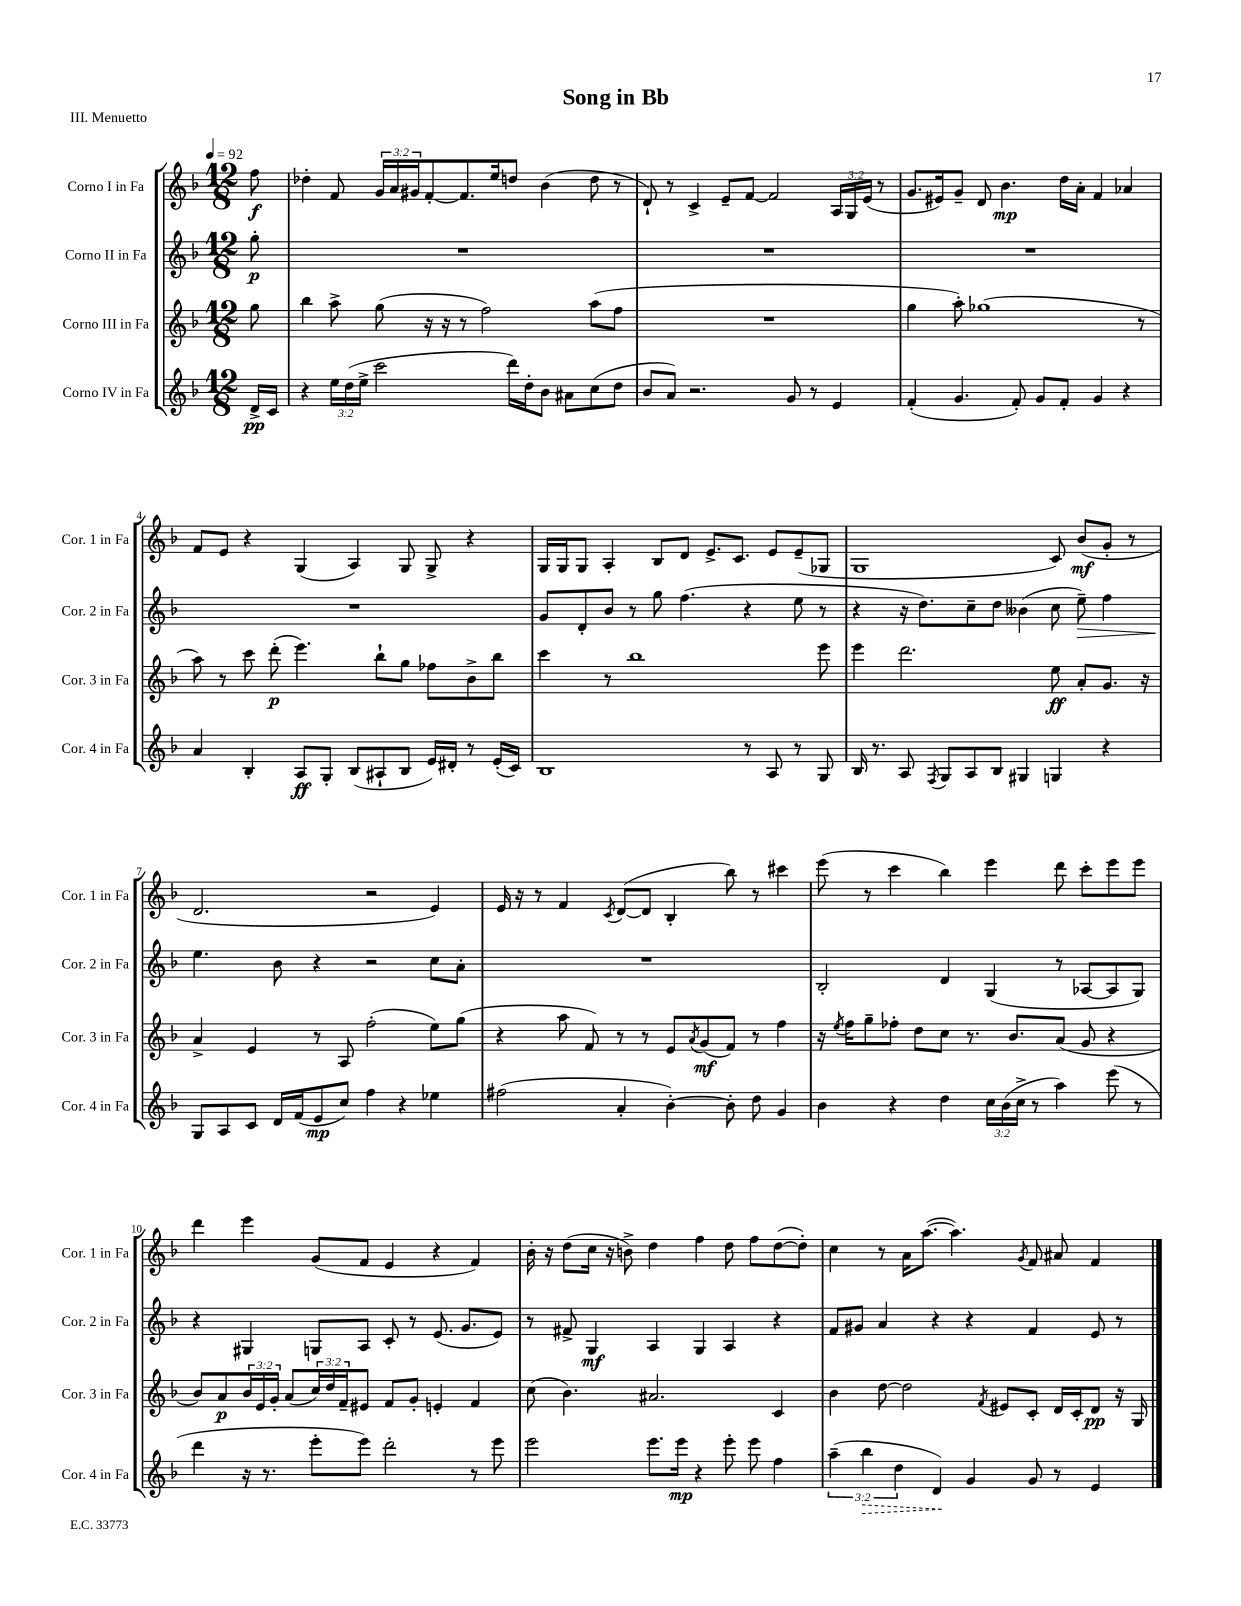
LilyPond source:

\header { title = "Song in Bb" piece = "III. Menuetto" }
<<
\new StaffGroup <<
\new Staff = "s0" \with { instrumentName = "Corno I in Fa" shortInstrumentName = "Cor. 1 in Fa" } {
    \clef treble \key f \major \numericTimeSignature \time 12/8 \override Staff.TupletNumber.text = #tuplet-number::calc-fraction-text \partial 8 \tempo 4 = 92
    f''8\f |
    des''4-. f'8 \tuplet 3/2 { g'16 a'16 gis'16 } f'8~-. f'8. e''16 d''8 bes'4( d''8 r8 |
    d'8-!) r8 c'4-> e'8-- f'8~ f'2 \tuplet 3/2 { a16 g16 e'16( } r8 |
    g'8. eis'16) g'8-- d'8 bes'4.\mp d''16 a'16-. f'4 aes'4 |
    f'8 e'8 r4 g4( a4) g8 g8-> r4 |
    g16 g16 g8 a4-. bes8 d'8 e'8.-> c'8. e'8 e'8--( ges8 |
    g1 c'8) bes'8\mf( g'8-. r8 |
    d'2. r2 e'4) |
    e'16 r16 r8 f'4 \acciaccatura { c'8 } d'8~( d'8 bes4-. bes''8) r8 cis'''4 |
    e'''8( r8 c'''4 bes''4) e'''4 d'''8 c'''8-. e'''8 e'''8 |
    d'''4 e'''4 g'8( f'8 e'4 r4 f'4) |
    bes'16-. r16 d''8( c''16 r16 b'8->) d''4 f''4 d''8 f''8 d''8~( d''8-.) |
    c''4 r8 a'16 a''8.~( a''4.) \acciaccatura { g'8 } f'8 ais'8 f'4 \bar "|." |
}
\new Staff = "s1" \with { instrumentName = "Corno II in Fa" shortInstrumentName = "Cor. 2 in Fa" } {
    \clef treble \key f \major \numericTimeSignature \time 12/8 \partial 8
    g''8-.\p |
    R1. |
    R1. |
    R1. |
    R1. |
    g'8 d'8-. bes'8 r8 g''8 f''4.( r4 e''8 r8 |
    r4 r16 d''8.) c''8-- d''8 beses'4( c''8 e''8--\>) f''4 |
    e''4.\! bes'8 r4 r2 c''8 a'8-. |
    R1. |
    bes2-. d'4 g4( r8 aes8~ aes8 g8) |
    r4 gis4 g8 a8 c'8-. r8 e'8.( g'8. e'8) |
    r8 fis'8-> g4\mf a4 g4 a4 r4 |
    f'8 gis'8 a'4 r4 r4 f'4 e'8 r8 \bar "|." |
}
\new Staff = "s2" \with { instrumentName = "Corno III in Fa" shortInstrumentName = "Cor. 3 in Fa" } {
    \clef treble \key f \major \numericTimeSignature \time 12/8 \override Staff.TupletNumber.text = #tuplet-number::calc-fraction-text \partial 8
    g''8 |
    bes''4 a''8-> g''8( r16 r16 r8 f''2) a''8( f''8 |
    R1. |
    g''4 a''8-.) ges''1( r8 |
    a''8) r8 c'''8 d'''8-.\p( e'''4.) bes''8-! g''8 fes''8 bes'8-> bes''8 |
    c'''4 r8 bes''1 e'''8 |
    e'''4 d'''2. e''8\ff a'8-. g'8. r16 |
    a'4-> e'4 r8 a8 f''2-.( e''8) g''8( |
    r4 a''8 f'8) r8 r8 e'8 \acciaccatura { a'8 } g'8\mf( f'8) r8 f''4 |
    r16 \acciaccatura { e''8 } f''16 g''8-- fes''8-. d''8 c''8 r8. bes'8. a'8( g'8 r4 |
    bes'8) a'8\p \tuplet 3/2 { bes'16 e'16 g'16-. } a'8( \tuplet 3/2 { c''16) d''16 f'16-- } eis'8 f'8 g'8-. e'4-. f'4 |
    c''8( bes'4.) ais'2. c'4 |
    bes'4 d''8~ d''2 \acciaccatura { f'8 } eis'8 c'8-. d'16 c'16-. d'8\pp r16 g16 \bar "|." |
}
\new Staff = "s3" \with { instrumentName = "Corno IV in Fa" shortInstrumentName = "Cor. 4 in Fa" } {
    \clef treble \key f \major \numericTimeSignature \time 12/8 \override Staff.TupletNumber.text = #tuplet-number::calc-fraction-text \partial 8
    d'16->\pp c'16 |
    r4 \tuplet 3/2 { e''16 d''16( e''16-> } c'''2 d'''16) d''16-. bes'8 ais'8 c''8( d''8 |
    bes'8 a'8) r2. g'8 r8 e'4 |
    f'4-.( g'4. f'8-.) g'8 f'8-. g'4 r4 |
    a'4 bes4-. a8\ff g8-. bes8( ais8-! bes8 e'16) dis'16-. r8 e'16-.( c'16) |
    bes1 r8 a8 r8 g8 |
    bes16 r8. a8 \acciaccatura { f8 } g8 a8 bes8 gis4 g4 r4 |
    g8 a8 c'8 d'16 f'16( e'8\mp c''8) f''4 r4 ees''4 |
    fis''2( a'4-. bes'4~-.) bes'8-. d''8 g'4 |
    bes'4 r4 d''4 \tuplet 3/2 { c''16 bes'16( c''16-> } r8 a''4) e'''8( r8 |
    d'''4 r16 r8. e'''8-. e'''8) d'''2-. r8 e'''8 |
    e'''2 e'''8. e'''16\mp r4 e'''8-. e'''8 f''4 |
    \tuplet 3/2 { a''4--( \once \override Hairpin.style = #'dashed-line bes''4\> d''4 } d'4\!) g'4 g'8 r8 e'4 \bar "|." |
}
>>
>>
